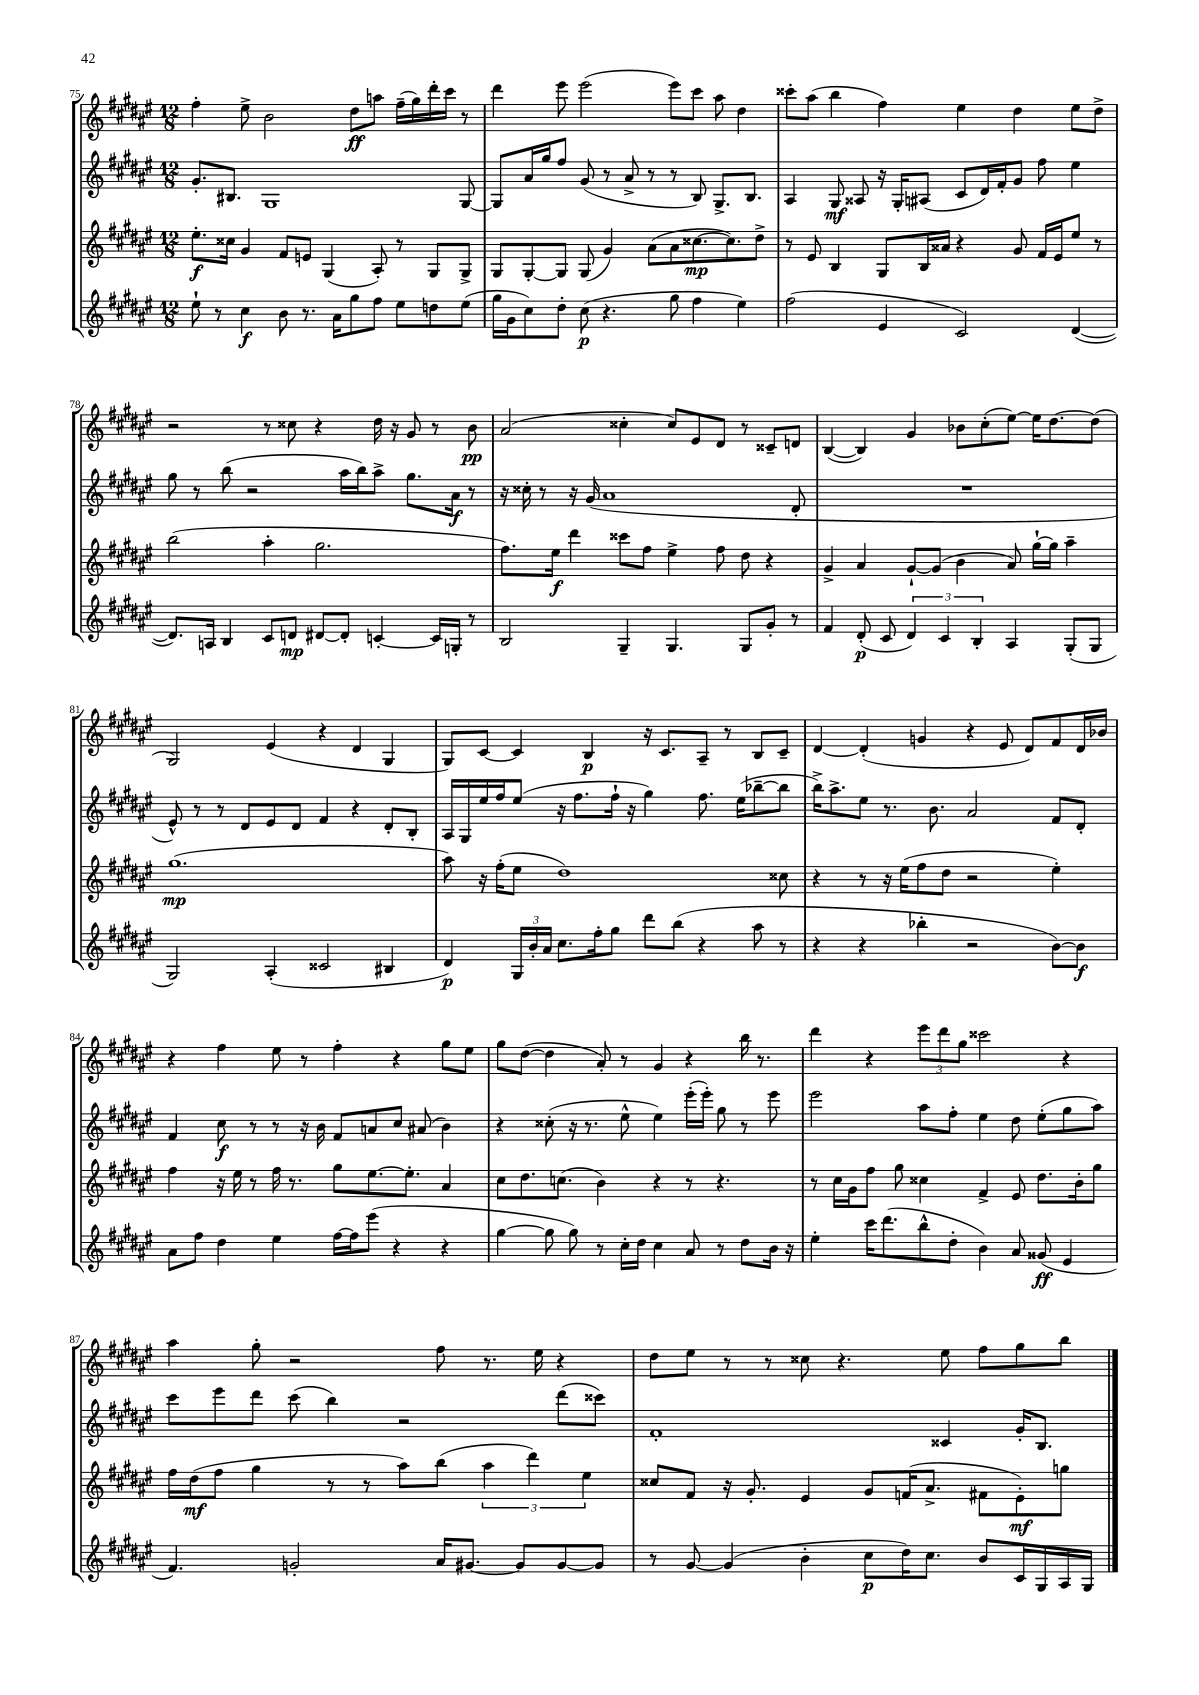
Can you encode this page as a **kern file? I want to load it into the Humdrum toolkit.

**kern	**kern	**kern	**kern
*staff4	*staff3	*staff2	*staff1
*clefG2	*clefG2	*clefG2	*clefG2
*k[f#c#g#d#a#e#]	*k[f#c#g#d#a#e#]	*k[f#c#g#d#a#e#]	*k[f#c#g#d#a#e#]
*M12/8	*M12/8	*M12/8	*M12/8
8ee#`	8.ee#'	8.g#'	4ff#'
8r	.	.	.
.	16cc##	8.B#	.
4cc#	4g#	.	8ee#^
.	.	1G#	2b
8b	8f#	.	.
8.r	8e	.	.
.	(4G#	.	.
16a#	.	.	.
8gg#	.	.	8dd#
8ff#	8A#')	.	8aa
8ee#	8r	.	(16ff#~
.	.	.	16gg#)
8dd	8G#	.	16ddd#'
.	.	.	16ccc#
(8ee#	8G#^	[8G#	8r
=	=	=	=
16gg#	8G#	8G#]	4ddd#
16g#	.	.	.
8cc#)	[8G#'	16a#	.
.	.	16gg#	.
8dd#'	8G#]	8ff#	8eee#
(8cc#	(8G#	(8g#	(2eee#
4.r	4g#)	8r	.
.	.	8a#^	.
.	(8a#	8r	.
8gg#	8a#	8r	8eee#)
4ff#	[8.cc##	8B)	8ccc#
.	.	8.G#^	8aa#
.	8.cc##])	.	.
4ee#)	.	.	4dd#
.	.	8.B	.
.	8dd#^	.	.
=	=	=	=
(2ff#	8r	4A#	8ccc##'
.	8e#	.	(8aa#
.	4B	8G#	4bb
.	.	8A##	.
4e#	8G#	16r	4ff#)
.	.	16G#'	.
.	16B	(8A#	.
.	16a##	.	.
2c#)	4r	8c#	4ee#
.	.	16d#)	.
.	.	16f#'	.
.	8g#	8g#	4dd#
.	16f#	8ff#	.
.	16e#	.	.
([4d#	8ee#	4ee#	8ee#
.	8r	.	8dd#^
=	=	=	=
8.d#])	(2bb	8gg#	2r
.	.	8r	.
16A	.	.	.
4B	.	(8bb	.
.	.	2r	.
8c#	4aa#'	.	8r
8d	.	.	8cc##
[8d#	2.gg#	.	4r
8d#']	.	16aa#	.
.	.	16bb)	.
[4c'	.	8aa#^	16dd#
.	.	.	16r
.	.	8.gg#	8g#
16c]	.	.	8r
16G'	.	16a#	.
8r	.	8r	8b
=	=	=	=
2B	8.ff#)	16r	(2a#
.	.	16cc##'	.
.	.	8r	.
.	16ee#	.	.
.	4ddd#	16r	.
.	.	(16g#	.
.	.	1a#	.
4G#~	8ccc##	.	4cc##'
.	8ff#	.	.
4.G#	4ee#^	.	8cc##)
.	.	.	8e#
.	8ff#	.	8d#
8G#	8dd#	.	8r
8g#'	4r	.	8c##~
8r	.	8d#'	8d
=	=	=	=
4f#	4g#^	1.r	([4B
(8d#'	4a#	.	4B])
8c#	.	.	.
6d#)	[8g#`	.	4g#
.	(8g#]	.	.
6c#	.	.	.
.	4b	.	8b-
6B'	.	.	.
.	.	.	(8cc#'
4A#	8a#)	.	[8ee#)
.	[16gg#`	.	16ee#]
.	16gg#]	.	[8.dd#
(8G#'	4aa#~	.	.
8G#	.	.	(8dd#]
=	=	=	=
2G#)	(1.gg#	8e#^^)	2G#)
.	.	8r	.
.	.	8r	.
.	.	8d#	.
(4A#'	.	8e#	(4e#
.	.	8d#	.
2c##	.	4f#	4r
.	.	4r	4d#
4B#	.	8d#'	4G#
.	.	8B'	.
=	=	=	=
4d#)	8aa#)	16A#	8G#)
.	.	16G#	.
.	16r	16ee#	[8c#
.	(16ff#'	16ff#	.
24G#	8ee#	(8ee#	4c#]
24b'	.	.	.
24a#	.	.	.
8.cc#	1dd#)	16r	.
.	.	8.ff#	.
.	.	.	4B
16ff#'	.	.	.
8gg#	.	16ff#`	.
.	.	16r	.
8ddd#	.	4gg#)	16r
.	.	.	8.c#
(8bb	.	.	.
4r	.	8.ff#	8A#~
.	.	.	8r
.	.	(16ee#	.
8aa#	.	[8bb-~	8B
8r	8cc##	8bb-]	8c#~
=	=	=	=
4r	4r	16bb^)	[4d#
.	.	8.aa#^	.
4r	8r	8ee#	(4d#']
.	16r	8.r	.
.	(16ee#	.	.
4bb-'	8ff#	.	4g
.	.	8.b	.
.	8dd#	.	.
2r	2r	2a#	4r
.	.	.	8e#
.	.	.	8d#)
[8b)	4ee#')	8f#	8f#
8b]	.	8d#'	16d#
.	.	.	16b-
=	=	=	=
8a#	4ff#	4f#	4r
8ff#	.	.	.
4dd#	16r	8cc#	4ff#
.	16ee#	.	.
.	8r	8r	.
4ee#	16ff#	8r	8ee#
.	8.r	.	.
.	.	16r	8r
.	.	16b	.
[16ff#	8gg#	8f#	4ff#'
16ff#]	.	.	.
(8eee#	[8.ee#	8a	.
4r	.	8cc#	4r
.	8.ee#']	.	.
.	.	(8a#	.
4r	4a#	4b)	8gg#
.	.	.	8ee#
=	=	=	=
[4gg#	8cc#	4r	8gg#
.	8.dd#	.	([8dd#
8gg#]	.	(8cc##'	4dd#]
.	(8.cc	.	.
8gg#)	.	16r	.
.	.	8.r	.
8r	4b)	.	8a#')
16cc#'	.	8ee#^^	8r
16dd#	.	.	.
4cc#	4r	4ee#)	4g#
8a#	8r	(16eee#'	4r
.	.	16eee#')	.
8r	4.r	8gg#	.
8dd#	.	8r	16bb
.	.	.	8.r
16b	.	8eee#	.
16r	.	.	.
=	=	=	=
4ee#'	8r	2eee#	4ddd#
.	16cc#	.	.
.	16g#	.	.
16ccc#	8ff#	.	4r
(8.ddd#	.	.	.
.	8gg#	.	.
8bb^^	4cc##	8aa#	12eee#
.	.	.	12ddd#
8dd#'	.	8ff#'	.
.	.	.	12gg#
4b)	4f#^	4ee#	2ccc##
8a#	8e#	8dd#	.
(8g##	8.dd#	(8ee#'	.
4e#	.	8gg#	4r
.	16b'	.	.
.	8gg#	8aa#)	.
=	=	=	=
4.f#)	16ff#	8ccc#	4aa#
.	(16dd#	.	.
.	8ff#	8eee#	.
.	4gg#	8ddd#	8gg#'
2g'	.	(8ccc#	2r
.	8r	4bb)	.
.	8r	.	.
.	8aa#)	2r	.
16a#	(8bb	.	8ff#
[8.g#	.	.	.
.	6aa#	.	8.r
8g#]	.	.	.
.	6ddd#)	.	.
.	.	.	16ee#
[8g#	.	(8ddd#	4r
.	6ee#	.	.
8g#]	.	8ccc##)	.
=	=	=	=
8r	8cc##	1f#'	8dd#
[8g#	8f#	.	8ee#
(4g#]	16r	.	8r
.	8.g#'	.	.
.	.	.	8r
4b'	4e#	.	8cc##
.	.	.	4.r
8cc#	8g#	.	.
16dd#)	(16f	.	.
8.cc#	8.a#^	.	.
.	.	4c##	8ee#
8b	8f#	.	8ff#
16c#	8e#')	16g#'	8gg#
16G#	.	8.B	.
16A#	8gg	.	8bb
16G#	.	.	.
==	==	==	==
*-	*-	*-	*-
